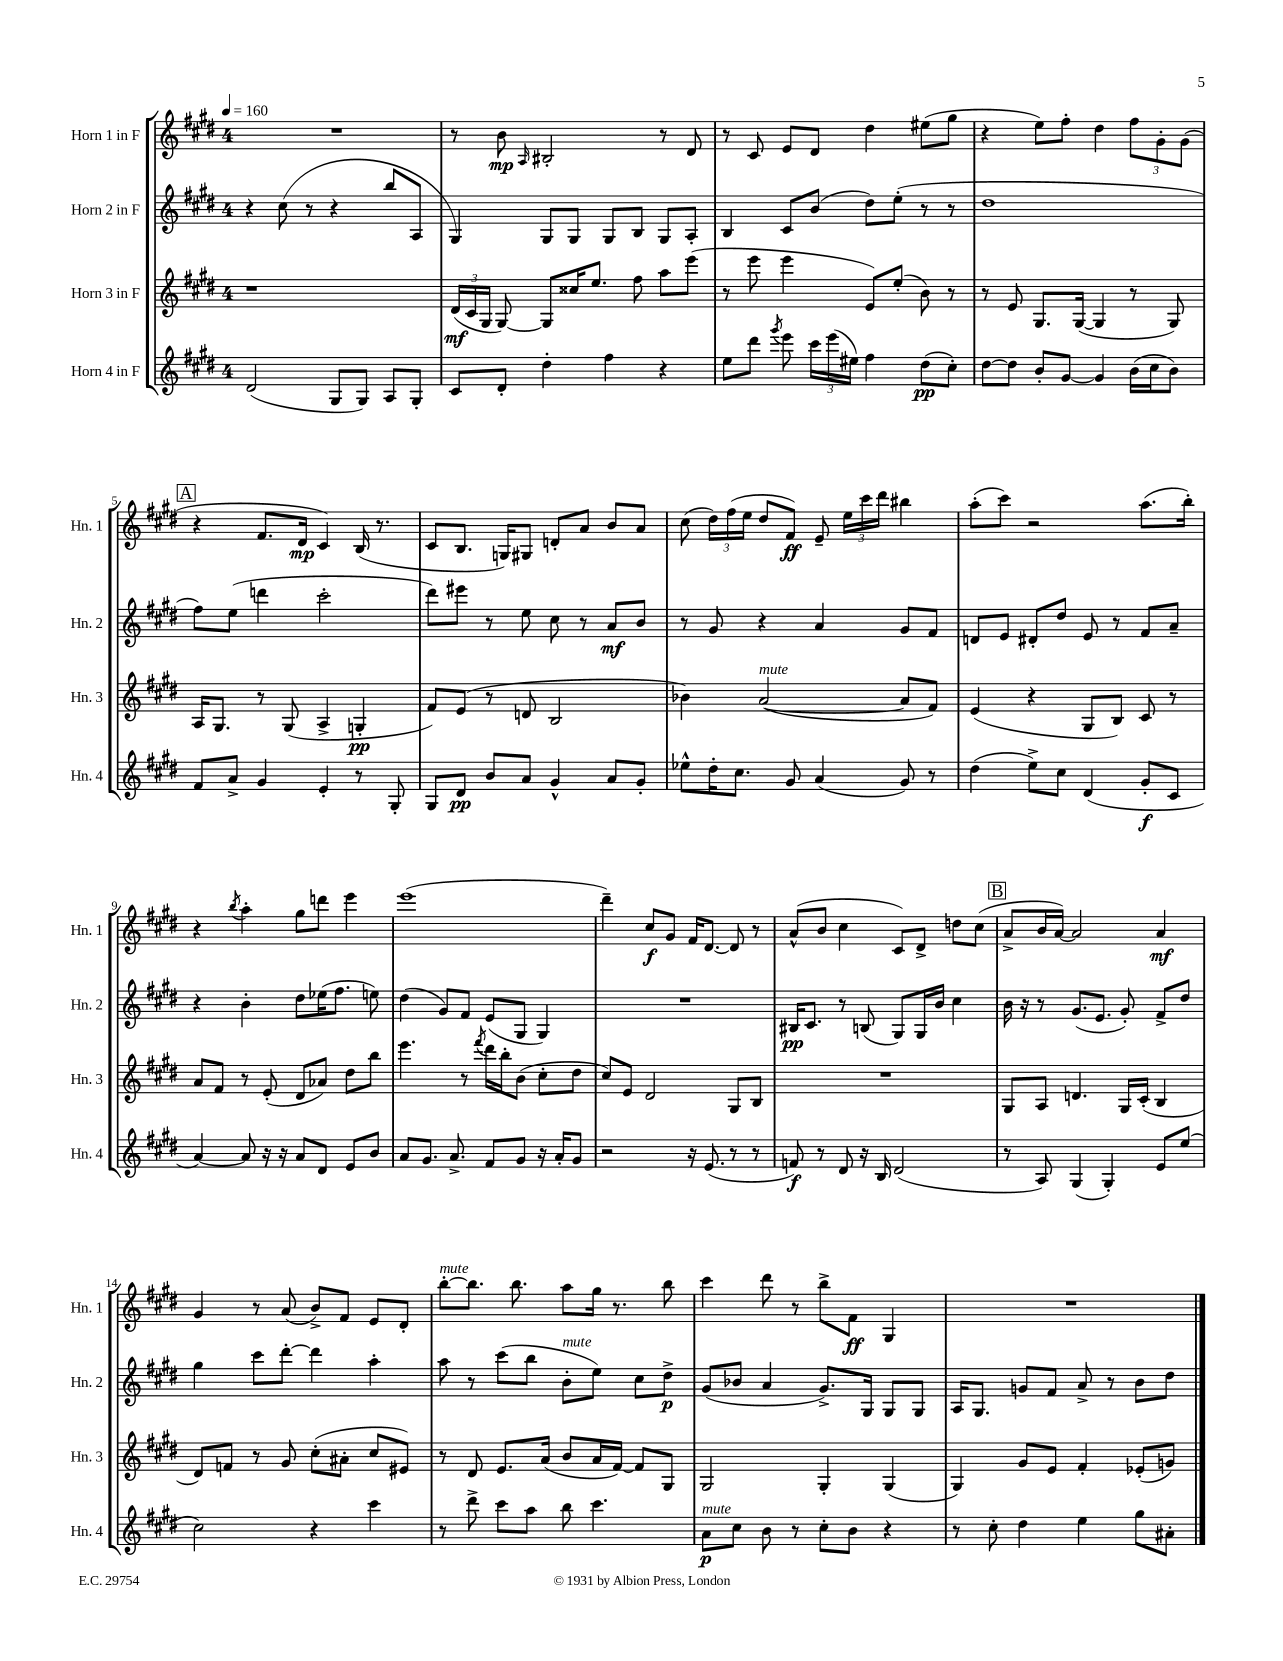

**kern	**kern	**kern	**kern
*staff4	*staff3	*staff2	*staff1
*clefG2	*clefG2	*clefG2	*clefG2
*k[f#c#g#d#]	*k[f#c#g#d#]	*k[f#c#g#d#]	*k[f#c#g#d#]
*M4/4	*M4/4	*M4/4	*M4/4
*MM160	*MM160	*MM160	*MM160
(2d#	1r	4r	1r
.	.	(8cc#	.
.	.	8r	.
8G#	.	4r	.
8G#)	.	.	.
8A	.	8bb	.
8G#'	.	8A	.
=	=	=	=
8c#	(24d#	4G#)	8r
.	24c#	.	.
.	24G#	.	.
8d#'	[8G#)	.	8b
.	.	.	16qqA
4dd#'	8G#]	8G#	2B#'
.	16cc##	8G#	.
.	8.ee	.	.
4ff#	.	8G#	.
.	8ff#	8B	.
4r	8aa	8G#	8r
.	(8eee	8A'	8d#
=	=	=	=
8ee	8r	4B	8r
8ddd#	8eee	.	8c#
8qggg#	.	.	.
8eee	4eee	8c#	8e
24ccc#	.	(8b	8d#
(24eee	.	.	.
24ee#)	.	.	.
4ff#	8e)	8dd#)	4dd#
.	(8ee'	(8ee'	.
(8dd#	8b)	8r	(8ee#
8cc#')	8r	8r	8gg#
=	=	=	=
[8dd#	8r	1dd#	4r
8dd#]	8e	.	.
8b'	8.G#	.	8ee)
[8g#	.	.	8ff#'
.	([16G#	.	.
4g#]	4G#]	.	4dd#
(16b	8r	.	12ff#
16cc#	.	.	.
.	.	.	12g#'
8b)	8G#)	.	.
.	.	.	(12g#
=	=	=	=
8f#	16A	8ff#)	4r
.	8.G#	.	.
8a^	.	(8ee	.
4g#	8r	4ddd	8.f#
.	(8G#	.	.
.	.	.	16d#
4e'	4A^	2ccc#'	4c#)
8r	4G'	.	(16B
.	.	.	8.r
8G#'	.	.	.
=	=	=	=
8G#	8f#)	8ddd#)	8c#
8d#	(8e	8eee#	8.B
8b	8r	8r	.
.	.	.	16G)
8a	8d	8ee	8G#
4g#^^	2B	8cc#	8d'
.	.	8r	8a
8a	.	8a	8b
8g#'	.	8b	8a
=	=	=	=
8ee-^^	4b-)	8r	(8cc#
16dd#'	.	8g#	24dd#)
.	.	.	(24ff#
8.cc#	.	.	.
.	.	.	24ee
.	([2a	4r	8dd#
8g#	.	.	8f#)
(4a	.	4a	8e~
.	.	.	24ee
.	.	.	24ccc#
.	.	.	24ddd#
8g#)	8a]	8g#	4bb#
8r	8f#)	8f#	.
=	=	=	=
(4dd#	(4e	8d	(8aa'
.	.	8e	8ccc#)
8ee^)	4r	8d#'	2r
8cc#	.	8dd#	.
(4d#	8G#	8e	.
.	8B)	8r	.
8g#'	8c#	8f#	(8.aa
8c#	8r	8a~	.
.	.	.	16bb')
=	=	=	=
[4a)	8a	4r	4r
.	8f#	.	.
.	.	.	8qbb
8a]	8r	4b'	4aa'
16r	(8e'	.	.
16r	.	.	.
8a	8d#	8dd#	8gg#
8d#	8a-)	(16ee-	8ddd
.	.	8.ff#	.
8e	8dd#	.	4eee
8b	8bb	8ee)	.
=	=	=	=
8a	4.eee	(4dd#	(1eee
8.g#	.	.	.
.	.	8g#)	.
8.a^	.	.	.
.	8r	8f#	.
.	8qfff#	.	.
8f#	16ddd#	(8e	.
.	16bb'	.	.
8g#	(8b	8G#	.
16r	8cc#'	4G#)	.
16a'	.	.	.
8g#	8dd#	.	.
=	=	=	=
2r	8cc#)	1r	4ddd#~)
.	8e	.	.
.	2d#	.	8cc#
.	.	.	8g#
16r	.	.	16f#
(8.e	.	.	[8.d#
8r	8G#	.	8d#]
8r	8B	.	8r
=	=	=	=
8f)	1r	16B#	(8a^^
.	.	8.c#	.
8r	.	.	8b
8d#	.	8r	4cc#
16r	.	(8B	.
16B	.	.	.
(2d#	.	8G#)	8c#)
.	.	16G#	8d#^
.	.	16b	.
.	.	4cc#	8dd
.	.	.	(8cc#
=	=	=	=
8r	8G#	16b	8a^
.	.	16r	.
8A)	8A	8r	16b
.	.	.	[16a)
(4G#	4.d	(8.g#	2a]
.	.	8.e	.
4G#')	.	.	.
.	16G#	8g#')	.
.	(16c#'	.	.
8e	4B	8f#^	4a
(8ee	.	8dd#	.
=	=	=	=
2cc#)	8d#)	4gg#	4g#
.	8f	.	.
.	8r	8ccc#	8r
.	8g#	[8ddd#'	(8a
4r	(8cc#'	4ddd#]	8b^)
.	8a#'	.	8f#
4ccc#	8cc#	4aa'	8e
.	8e#)	.	8d#'
=	=	=	=
8r	8r	8aa	[8bb'
8ddd#^	8d#	8r	8.bb]
8ccc#	8.e	(8ccc#	.
.	.	.	8.bb
8aa	.	8bb	.
.	(16a	.	.
8bb	8b	8b'	8aa
4.ccc#	16a	8ee)	16gg#
.	[16f#)	.	8.r
.	8f#]	8cc#	.
.	8G#	8dd#^	8bb
=	=	=	=
8a	2G#	(8g#	4ccc#
8cc#	.	8b-	.
8b	.	4a	8ddd#
8r	.	.	8r
8cc#'	4G#'	8.g#^)	8bb^
8b	.	.	8f#
.	.	16G#	.
4r	(4G#	8G#	4G#
.	.	8G#	.
=	=	=	=
8r	4G#)	16A	1r
.	.	8.G#	.
8cc#'	.	.	.
4dd#	8g#	8g	.
.	8e	8f#	.
4ee	4f#'	8a^	.
.	.	8r	.
8gg#	(8e-'	8b	.
8a#'	8g)	8dd#	.
==	==	==	==
*-	*-	*-	*-
